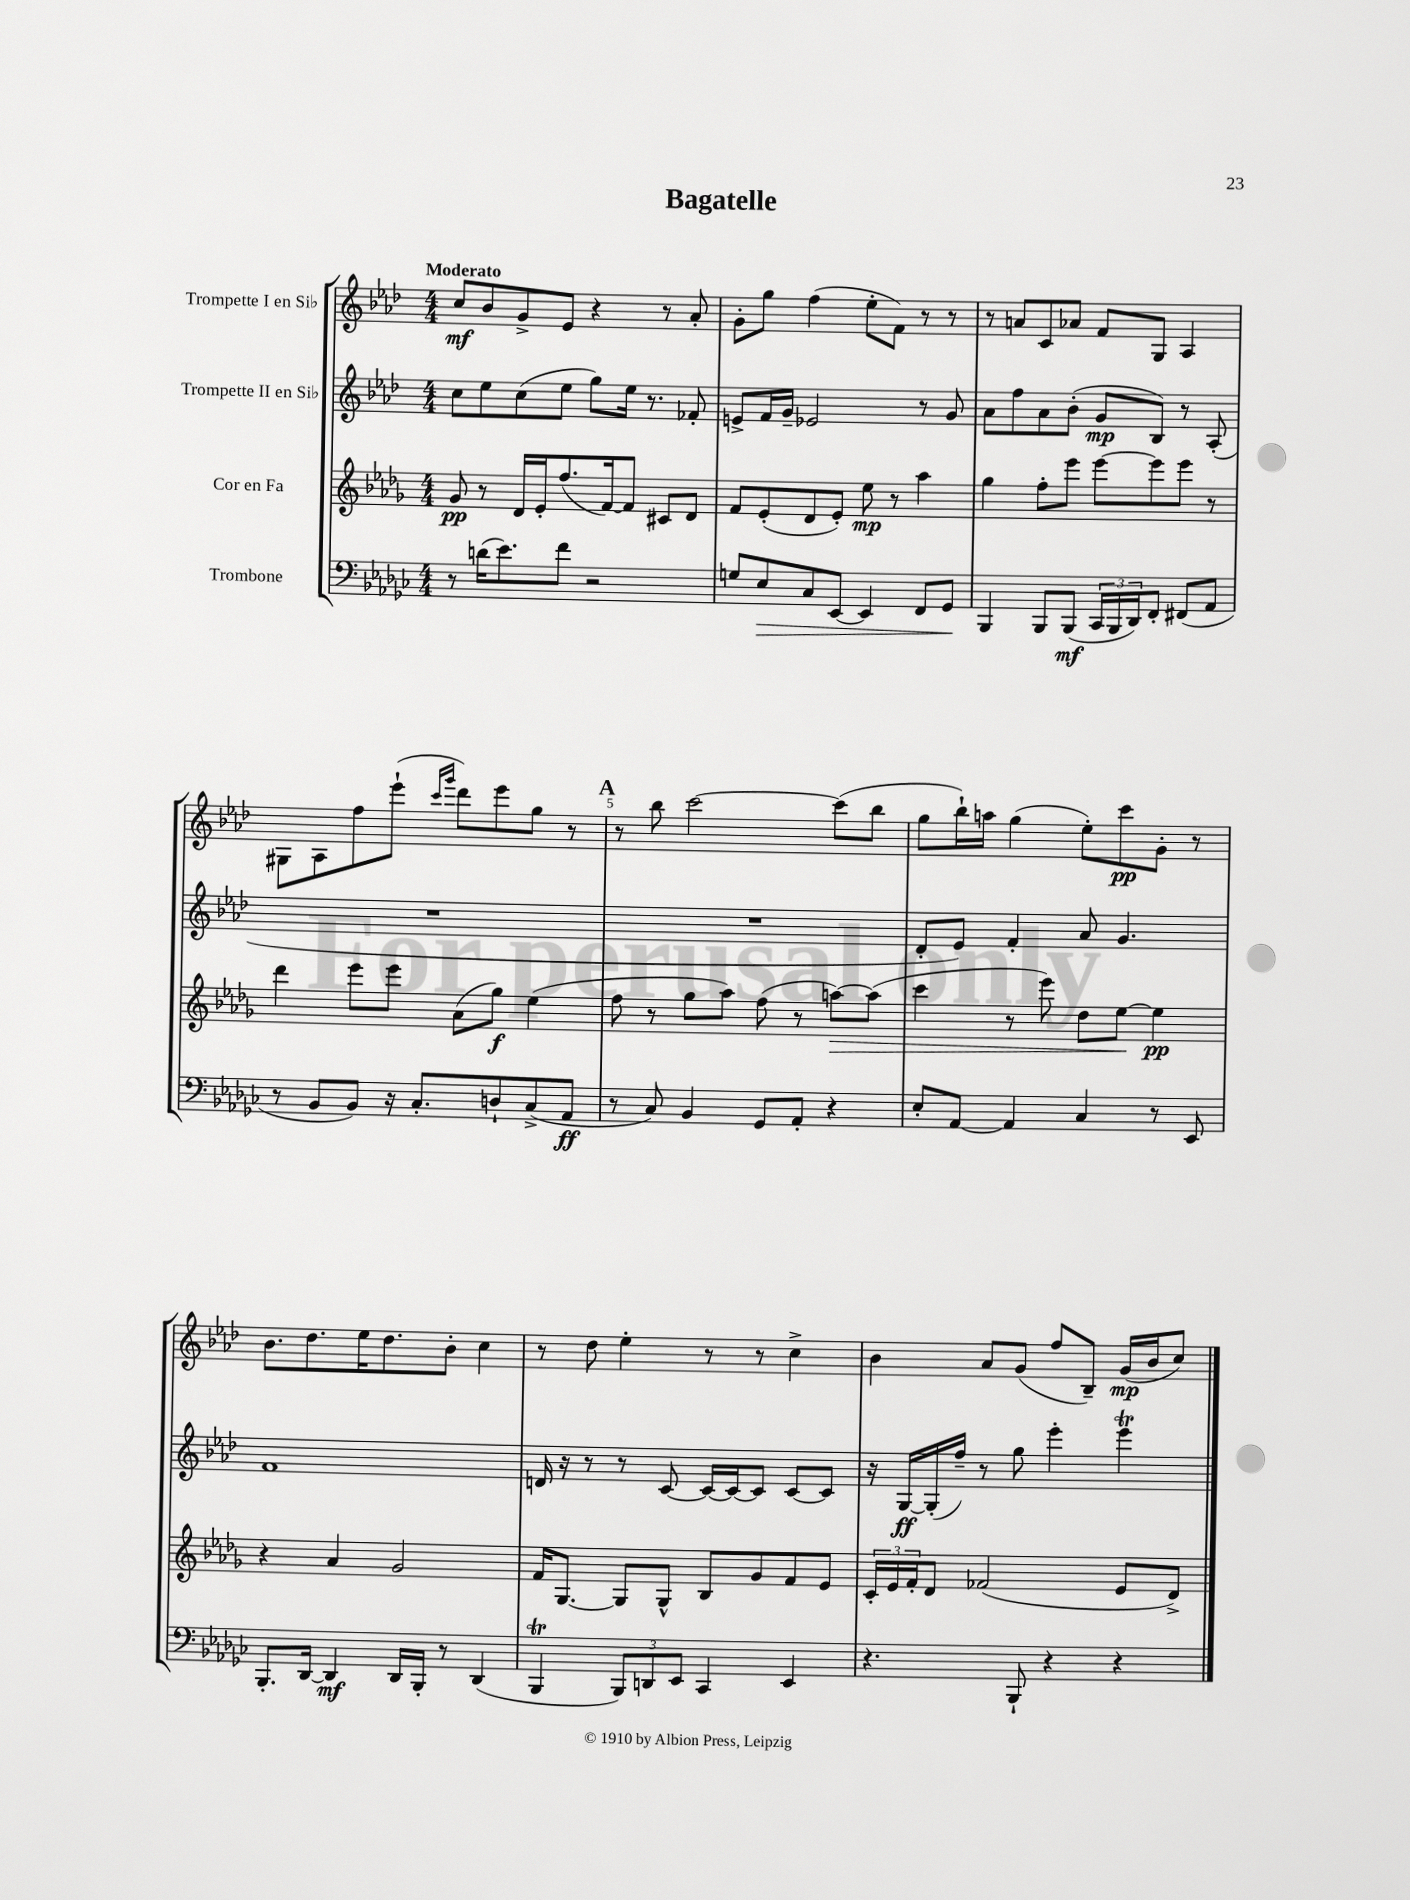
\header { title = "Bagatelle" }
<<
\new StaffGroup <<
\new Staff = "s0" \with { instrumentName = "Trompette I en Sib" } {
    \clef treble \key aes \major \numericTimeSignature \time 4/4 \tempo "Moderato"
    c''8\mf bes'8 g'8-> ees'8 r4 r8 aes'8-. |
    g'8-. g''8 f''4( ees''8-. f'8) r8 r8 |
    r8 a'8 c'8 aes'8 f'8 g8 aes4 |
    gis8 aes8 f''8 ees'''8-!( \grace { c'''16 g'''16 } des'''8) ees'''8 g''8 r8 |
    \mark \markup { \bold "A" } r8 bes''8 c'''2~ c'''8( bes''8 |
    g''8 bes''16-!) a''16 g''4( ees''8-.) c'''8\pp g'8-. r8 |
    bes'8. des''8. ees''16 des''8. bes'8-. c''4 |
    r8 des''8 ees''4-. r8 r8 c''4-> |
    bes'4 aes'8 g'8( f''8 bes8--) g'16\mp( bes'16 c''8) \bar "|." |
}
\new Staff = "s1" \with { instrumentName = "Trompette II en Sib" } {
    \clef treble \key aes \major \numericTimeSignature \time 4/4
    c''8 ees''8 c''8( ees''8 g''8) ees''16 r8. fes'8-. |
    e'8-> f'16 g'16-- ees'2 r8 g'8 |
    aes'8 f''8 aes'8 bes'8-.( g'8\mp bes8) r8 aes8-.( |
    R1 |
    \mark \markup { \bold "A" } R1 |
    des'8-. ees'8) f'4-. aes'8 g'4. |
    f'1 |
    d'16 r16 r8 r8 c'8~ c'16~ c'16~ c'8 c'8~ c'8 |
    r16 g16~\ff g16-.( f''16--) r8 g''8 ees'''4-. ees'''4\trill \bar "|." |
}
\new Staff = "s2" \with { instrumentName = "Cor en Fa" } {
    \clef treble \key des \major \numericTimeSignature \time 4/4
    ges'8\pp r8 des'16 ees'16-. f''8.( f'16~) f'8 cis'8 des'8 |
    f'8 ees'8-.( des'8 ees'8-.) ees''8\mp r8 aes''4 |
    ges''4 f''8-. ees'''8 ees'''8~ ees'''8 ees'''8 r8 |
    des'''4 ees'''8 ees'''8 aes'8( ges''8\f) ees''4( |
    \mark \markup { \bold "A" } f''8 r8 ges''8 aes''8) f''8( r8 a''8~\>) a''8( |
    c'''4 r8 ees'''8) des''8 ees''8~\! ees''4\pp |
    r4 aes'4 ges'2 |
    f'16 ges8.~ ges8 ges8-^ bes8 ges'8 f'8 ees'8 |
    \tuplet 3/2 { c'16-. ees'16 f'16-. } des'8 fes'2( ees'8 des'8->) \bar "|." |
}
\new Staff = "s3" \with { instrumentName = "Trombone" } {
    \clef bass \key ges \major \numericTimeSignature \time 4/4
    r8 d'16( ees'8.) f'8 r2 |
    g8 ees8\> ces8 ees,8~ ees,4 f,8 ges,8\! |
    bes,,4 bes,,8 bes,,8\mf( \tuplet 3/2 { ces,16 bes,,16 des,16) } f,8-. fis,8( aes,8 |
    r8 bes,8 bes,8) r16 ces8.-. d8-! ces8->( aes,8\ff |
    \mark \markup { \bold "A" } r8 ces8) bes,4 ges,8 aes,8-. r4 |
    ees8-. aes,8~ aes,4 ces4 r8 ees,8 |
    bes,,8.-. des,16~ des,4\mf des,16 bes,,16-. r8 des,4( |
    bes,,4\trill \tuplet 3/2 { bes,,8) d,8 ees,8 } ces,4 ees,4 |
    r4. bes,,8-! r4 r4 \bar "|." |
}
>>
>>
\layout { \context { \Score \override BarNumber.break-visibility = ##(#f #t #t) barNumberVisibility = #(every-nth-bar-number-visible 5) } }
